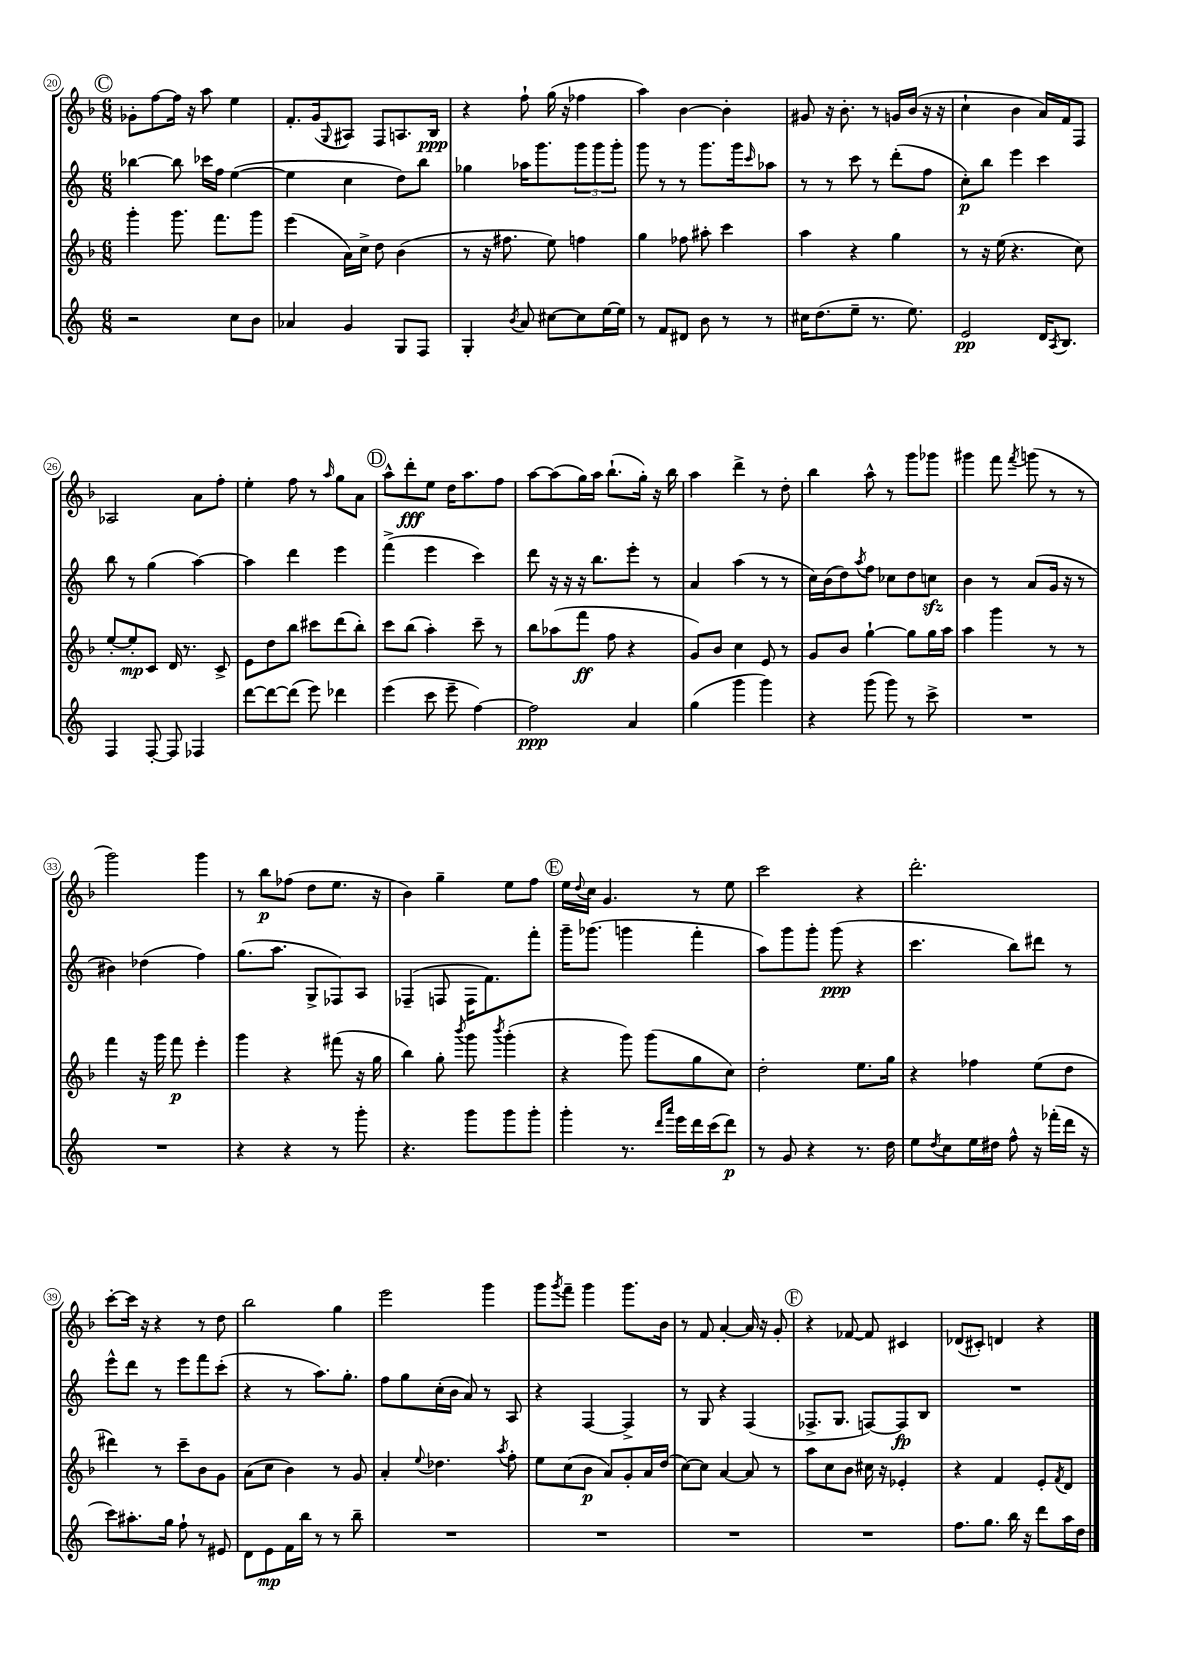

**kern	**kern	**kern	**kern
*staff4	*staff3	*staff2	*staff1
*clefG2	*clefG2	*clefG2	*clefG2
*k[]	*k[b-]	*k[]	*k[b-]
*M6/8	*M6/8	*M6/8	*M6/8
2r	4ggg'	[4bb-	8g-'
.	.	.	[8ff
.	8.ggg	8bb-]	16ff]
.	.	.	16r
.	.	16ccc-	8aa
.	8.fff	16ff	.
8cc	.	([4ee	4ee
8b	8ggg	.	.
=	=	=	=
4a-	(4eee	4ee]	8.f'
.	.	.	(16g
.	.	.	8qqG
4g	16a)	4cc	8A#)
.	16cc^	.	.
.	8dd	.	8F
8G	(4b-	8dd)	8.A
8F	.	8bb	.
.	.	.	16B-
=	=	=	=
4G'	8r	4gg-	4r
.	16r	.	.
.	8.ff#	.	.
8qb	.	.	.
8a	.	16aa-	8ff`
.	.	8.ggg	.
[8cc#	8ee)	.	(16gg
.	.	.	16r
8cc#]	4ff	12ggg	4ff-
.	.	12ggg	.
[16ee	.	.	.
.	.	12ggg'	.
16ee]	.	.	.
=	=	=	=
8r	4gg	8ggg	4aa)
8f	.	8r	.
8d#	8ff-	8r	[4b-
8b	8aa#'	8.ggg	.
8r	4ccc	.	4b-']
.	.	16ggg	.
.	.	16qqccc	.
8r	.	8aa-	.
=	=	=	=
16cc#	4aa	8r	8g#
(8.dd	.	.	.
.	.	8r	16r
.	.	.	8.b-'
8ee~	4r	8ccc	.
8.r	.	8r	8r
.	4gg	(8ddd'	16g
8.ee)	.	.	(16b-
.	.	8ff	16r
.	.	.	16r
=	=	=	=
2e	8r	8cc')	4cc`
.	16r	8bb	.
.	(16ee	.	.
.	4.r	4eee	4b-
16d	.	4ccc	16a)
8qA	.	.	.
8.B	.	.	16f
.	8cc)	.	8F
=	=	=	=
4F	[8ee'	8bb	2A-
.	8ee']	8r	.
[8F'	8c	(4gg	.
8F]	16d	.	.
.	8.r	.	.
4F-	.	[4aa)	8a
.	8c^	.	8ff'
=	=	=	=
[8ddd	8e	4aa]	4ee'
8ddd_	8dd	.	.
(8ddd]	8bb-	4ddd	8ff
8eee)	8ccc#	.	8r
.	.	.	16qqaa
4ddd-	(8ddd	4eee	8gg
.	8bb-')	.	8a
=	=	=	=
(4eee	8ccc	(4fff^	8aa^^
.	(8bb-	.	8ddd'
8ccc	4aa')	4eee	8ee
8eee~	.	.	16dd
.	.	.	8.aa
[4ff)	8ccc~	4ccc)	.
.	8r	.	8ff
=	=	=	=
2ff]	8bb-	8ddd	[8aa
.	(8aa-	16r	(8aa]
.	.	16r	.
.	8fff	16r	16gg)
.	.	8.bb	16aa
.	8ff	.	(8.bb-`
4a	4r	8eee'	.
.	.	.	16gg')
.	.	8r	16r
.	.	.	16bb-
=	=	=	=
(4gg	8g)	4a	4aa
.	8b-	.	.
4ggg	4cc	(4aa	4ddd^
4ggg)	8e	8r	8r
.	8r	8r	8dd'
=	=	=	=
4r	8g	16cc)	4bb-
.	.	(16b	.
.	8b-	8dd)	.
.	.	8qaa	.
(8ggg	[4gg`	8ff	8aa^^
8ggg)	.	8cc-	8r
8r	8gg]	8dd	8ggg
8ccc^	16gg	8cc	8ggg-
.	16aa	.	.
=	=	=	=
2.r	4aa	4b	4ggg#
.	4ggg	8r	8fff
.	.	.	8qfff
.	.	(8a	(8ggg
.	8r	16g	8r
.	.	16r	.
.	8r	8r	8r
=	=	=	=
2.r	4fff	4b#)	2ggg)
.	16r	(4dd-	.
.	16ggg	.	.
.	8fff	.	.
.	4eee'	4ff)	4ggg
=	=	=	=
4r	4ggg	(8.gg	8r
.	.	.	8bb-
.	.	8.aa	.
4r	4r	.	(8ff-
.	.	8G^	8dd
8r	(8fff#	8F-)	8.ee
8ggg'	16r	8A	.
.	16gg	.	16r
=	=	=	=
4.r	4bb-)	(4F-~	4b-)
.	8gg'	8F	4gg~
.	8qbbb-	.	.
8ggg	8ggg	16F	.
.	.	8.f)	.
.	8qbbb-	.	.
8ggg	(4ggg'	.	8ee
8ggg'	.	8fff'	8ff
=	=	=	=
4ggg'	4r	16ggg~	16ee
.	.	.	8qqdd
.	.	(8.ggg-	16cc
.	.	.	4.g
8.r	8ggg)	4ggg	.
.	(8ggg	.	.
16qqddd	.	.	.
16qqaaa	.	.	.
16eee	.	.	.
16ddd	8gg	4fff'	8r
(16ccc	.	.	.
8ddd)	8cc)	.	8ee
=	=	=	=
8r	2dd'	8aa)	2ccc
8g	.	8ggg	.
4r	.	8ggg'	.
.	.	(8ggg	.
8.r	8.ee	4r	4r
16dd	16gg	.	.
=	=	=	=
8ee	4r	4.ccc	2.ddd'
8qdd	.	.	.
8cc	.	.	.
16ee	4ff-	.	.
16dd#	.	.	.
8ff^^	.	8bb)	.
16r	(8ee	8ddd#	.
(16fff-'	.	.	.
16ddd	8dd	8r	.
16r	.	.	.
=	=	=	=
8ccc)	4ddd#)	8eee^^	[8ccc'
8.aa#'	.	8ddd	16ccc]
.	.	.	16r
.	8r	8r	4r
16gg	.	.	.
8ff`	8ccc~	8eee	.
8r	8b-	8fff	8r
8e#	8g	(8ccc'	8dd
=	=	=	=
8d	(8a	4r	2bb-
8e	8cc	.	.
16f	4b-)	8r	.
16bb	.	.	.
8r	.	8.aa)	.
8r	8r	.	4gg
.	.	8.gg'	.
8bb~	8g	.	.
=	=	=	=
2.r	4a'	8ff	2eee
.	.	8gg	.
.	8qqee	.	.
.	4.dd-	(16cc'	.
.	.	16b	.
.	.	8a)	.
.	.	8r	4ggg
.	8qaa	.	.
.	8ff'	8A	.
=	=	=	=
2.r	8ee	4r	8ggg
.	.	.	8qggg
.	(8cc	.	8fff~
.	8b-	[4F	4ggg
.	8a)	.	.
.	8g'	4F^]	8.ggg
.	16a	.	.
.	(16dd	.	16b-
=	=	=	=
2.r	[8cc)	8r	8r
.	8cc]	8G	8f
.	[4a	4r	[4a'
.	8a]	(4F	16a]
.	.	.	16r
.	8r	.	8g'
=	=	=	=
2.r	8aa	8.F-^	4r
.	8cc	.	.
.	.	8.G	.
.	8b-	.	[8f-
.	16cc#	[8F)	8f-]
.	16r	.	.
.	4e-'	8F]	4c#
.	.	8B	.
=	=	=	=
8.ff	4r	2.r	(8d-
.	.	.	8c#')
8.gg	.	.	.
.	4f	.	4d
16bb	.	.	.
16r	.	.	.
8ddd	8e'	.	4r
.	8qf	.	.
16aa	8d	.	.
16dd	.	.	.
==	==	==	==
*-	*-	*-	*-
